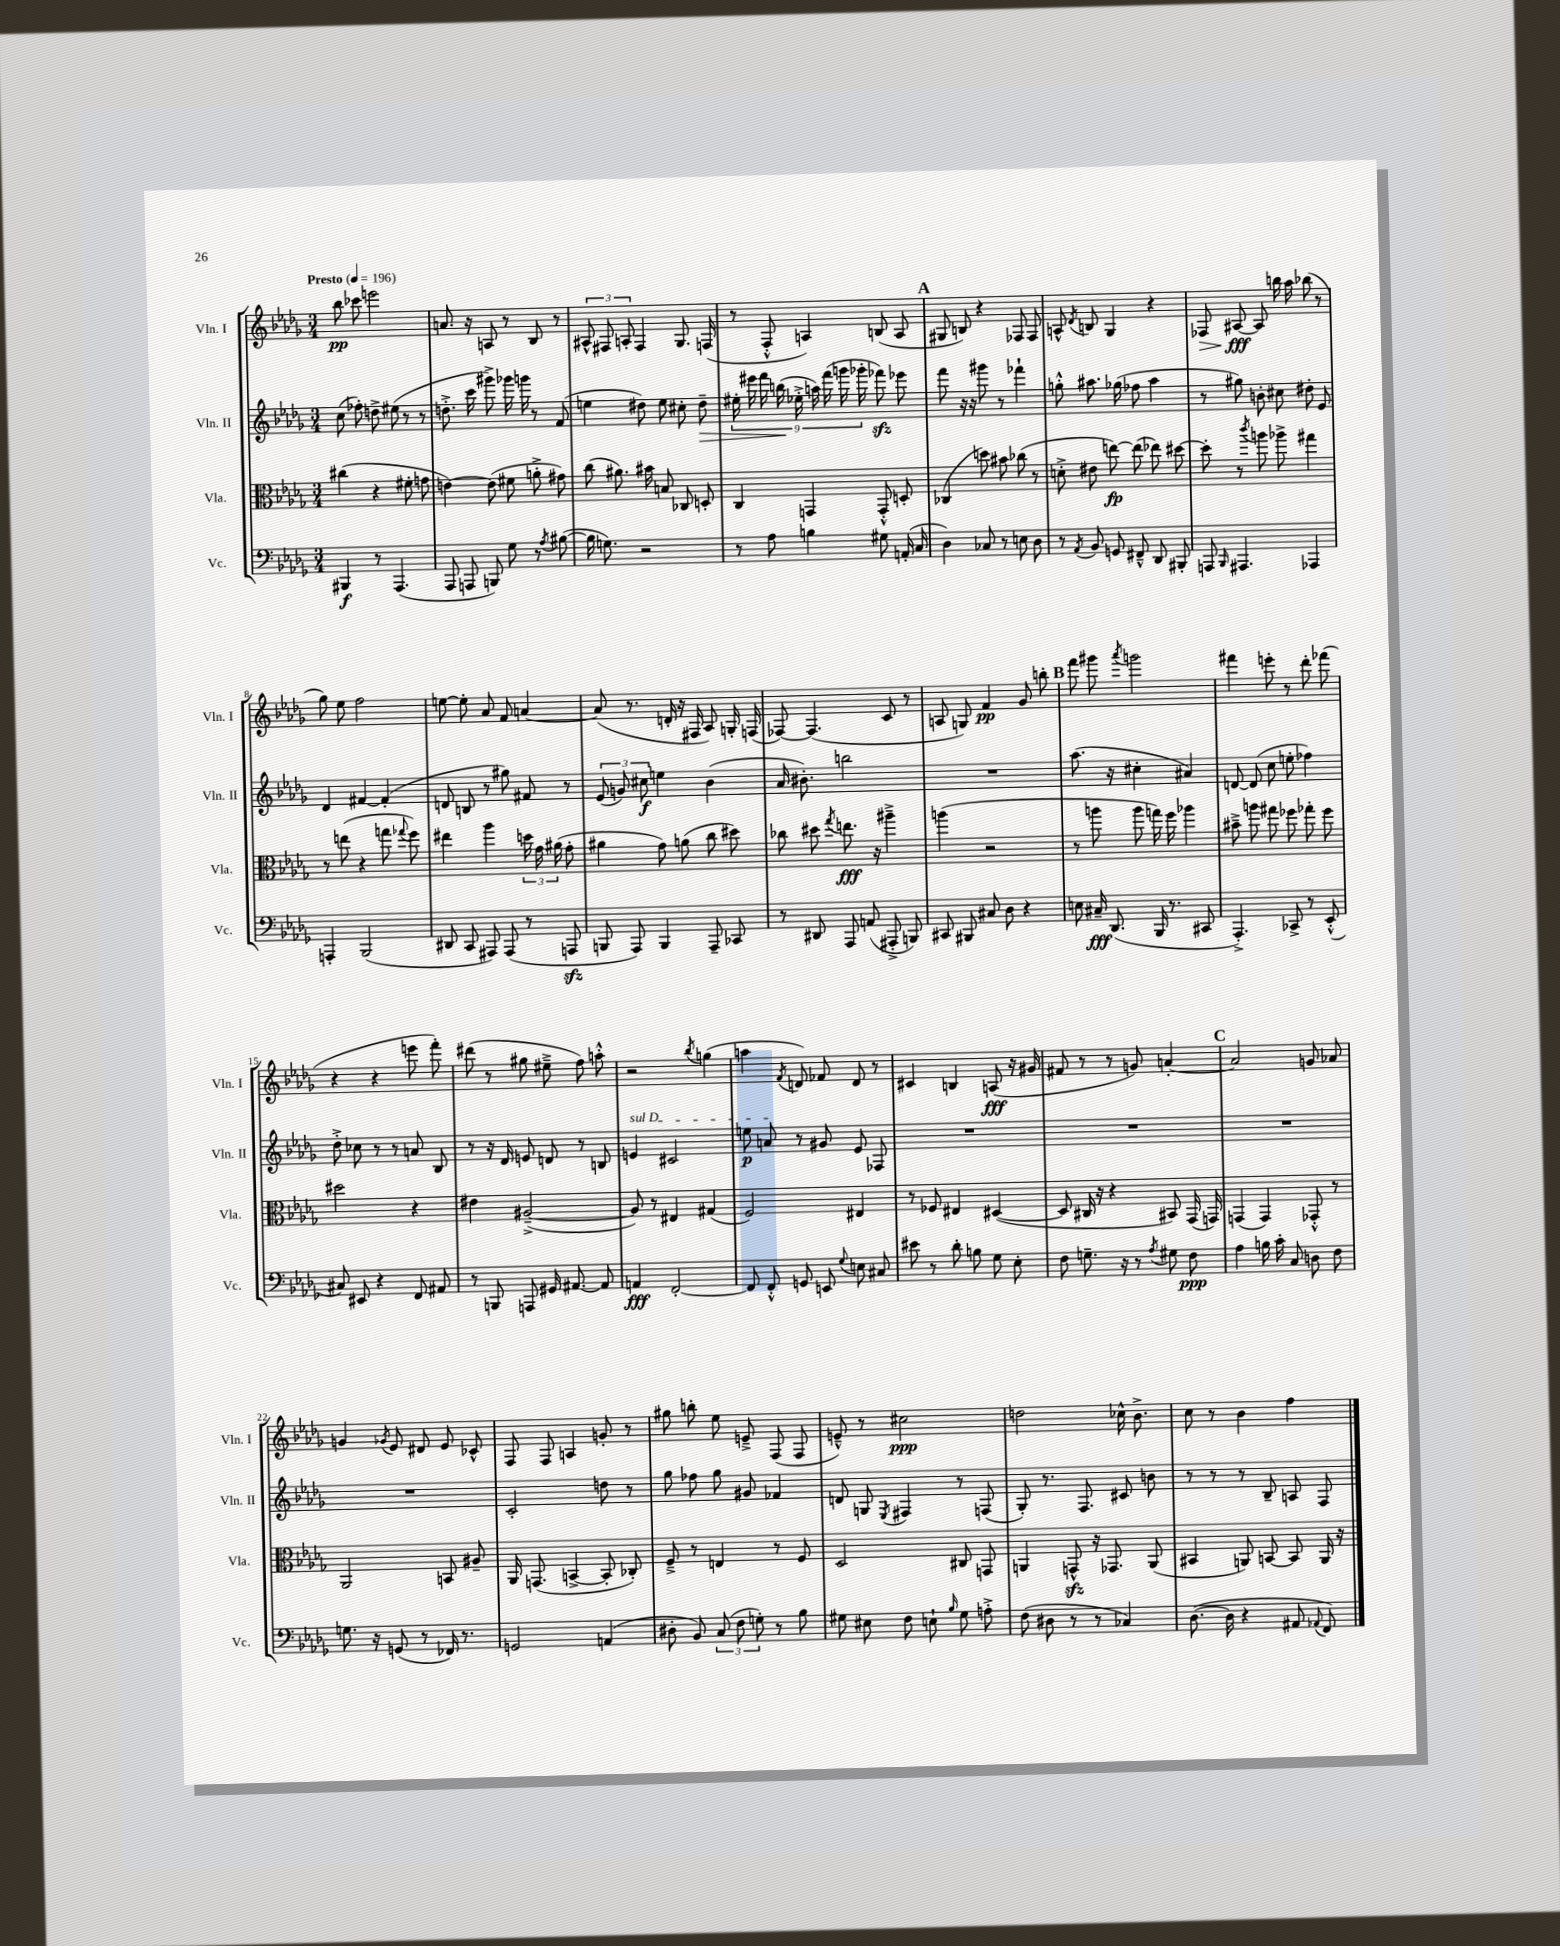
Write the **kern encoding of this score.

**kern	**kern	**kern	**kern
*staff4	*staff3	*staff2	*staff1
*clefF4	*clefC3	*clefG2	*clefG2
*k[b-e-a-d-g-]	*k[b-e-a-d-g-]	*k[b-e-a-d-g-]	*k[b-e-a-d-g-]
*M3/4	*M3/4	*M3/4	*M3/4
*MM196	*MM196	*MM196	*MM196
4BBB#/	(4cc#\	(8cc\	8bb-\
.	.	8ff-'\)	8ccc-\
8r	4r	8dd^\	2eee\
(4.AAA-/	.	(8ee#\	.
.	8f#'\	8r	.
.	8g\	8r	.
=	=	=	=
8AAA-/	[4e\)	8.dd'^\	8.a/
8AAA/	.	.	.
.	.	16ccc\	16r
8BBB/)	(8e\]	8ggg#^\)	8A/
8G-\	8f#\	16ggg-\	8r
.	.	16ggg\	.
8r	8a'^\	8r	8B-/
8qA-/	.	.	.
([8B#\	8g#\)	(8f/	8r
=	=	=	=
16B#\]	(8cc\	4ee\	12A#^^/
8.G\)	.	.	.
.	.	.	12F#/
.	8.a#\)	.	.
.	.	.	12A'/
2r	.	8dd#\)	4F#/
.	16b#\	.	.
.	8B/	8ee\	.
.	8C-/	8cc#'\	8.G-/
.	8D'/	8dd#~\	.
.	.	.	(16F/
=	=	=	=
8r	4C/	18ee#'\	8r
.	.	18eee#\	.
.	.	18fff\	.
8A-\	.	.	8F'^^/
.	.	(18bb\	.
.	.	18ee-'^\	.
4B\	4GG/	.	4A/)
.	.	18aa\)	.
.	.	(18fff\	.
.	.	18ggg\	.
.	.	18ggg-'\	.
8G#\	8GG'^^/	8fff-\)	(8B/
(16AA'/	8D'/	8eee-\	8A/
16C/	.	.	.
=	=	=	=
4D-\)	(4C-/	8fff\	8G#/
.	.	16r	8B/)
.	.	16r	.
8C-/	8dd\)	8ggg#\	4r
8r	8b#\	8r	.
8E\	(8cc-\	4fff-`\	8F-/
8D-\	8r	.	8F-/
=	=	=	=
8r	8d'^\	8gg'^^\	8A^^/
8qAA-/	.	.	8qd-/
8BB-/	8e#\	8.aa#\	8B/
8GG/	[8ee\)	.	4G-/
.	.	(16gg-\	.
8FF#~^^/	(8ee\]	8ff-\	.
8DD-/	8ee-\)	4aa#\	4r
8BBB#'/	[8dd#\	.	.
=	=	=	=
8AAA/	8dd#'\]	8r	8F-/
16qqBBB-/	.	.	.
4.AAA#/	8r	8gg#\)	[8A#/
.	8qccc/	.	.
.	8aa\	8b'\	8A#/]
.	8aa-^\	8cc#\	16bb\
.	.	.	16aa-\
4AAA-/	4gg#\	8dd#'\	(8bb-\
.	.	8e-/	8r
=	=	=	=
4AAA'/	8r	4d-/	8gg-\)
.	(8ee\	.	8ee-\
(2BBB-/	4r	[4f#/	2ff\
.	8gg\	(4f#'/]	.
.	8qqgg-/	.	.
.	8ff\)	.	.
=	=	=	=
8DD#/	4ee#\	8d/	[8ee\
8CC/	.	8B/	8ee'\]
8AAA#/)	4aa-\	8r	8a-/
(8AAA#/	.	8gg#\)	8f/
8r	24dd\	8f#/	[4a/
.	24g-\	.	.
.	(24a#\	.	.
8AAA/	8g-'\	8r	.
=	=	=	=
8BBB/	4a#\	(12e-/	(8a/]
.	.	12g/)	.
8AAA-/)	.	.	8.r
.	.	12cc#\	.
4BBB/	8g-\)	4ee\	.
.	.	.	16d'/
.	(8a\	.	16r
.	.	.	16F#/
8AAA-~/	8cc\	(4b-\	8A-/)
8CC-/	8dd#\)	.	16G'/
.	.	.	(16F/
=	=	=	=
8r	8cc-\	16a-/	[8F-/)
.	.	8.b#'\)	.
8DD#/	8dd#\	.	(4.F-/]
.	8qgg-/	.	.
8AAA-/	8.ee\	2bb\	.
(8AA/	.	.	.
.	16r	.	.
8AAA#'^/	4aa#~^\	.	8c/
8BBB/)	.	.	8r
=	=	=	=
8CC#/	(4aa\	2.r	8A/
8BBB#/	.	.	8G/)
8C#/	2r	.	4f/
8D-\	.	.	.
4r	.	.	8g-/
.	.	.	8bb'\
=	=	=	=
8E\	8r	(8.aa-\	8fff\
16C#~/	8aa\	.	8ggg#\
(8.DD-/	.	16r	.
.	.	.	8qaaa-/
.	8aa\	4cc#'\	2ggg\
16BBB-/	16gg\)	.	.
8.r	16ff\	.	.
.	4aa-\	4a#/)	.
8CC#/	.	.	.
=	=	=	=
4.AAA-'^/)	8b#~^\	[8d/	4fff#\
.	8aa\	(8d/]	.
.	8gg#\	8cc\	8eee'\
8CC-^/	8ff-\	8ee'\	8r
8r	8gg-'\	4ff-\)	8ddd-'\
(8EE-'^^/	8ff-\	.	(8fff-\
=	=	=	=
8C#/)	2dd#\	8dd-'^\	4r
8EE#/	.	8cc-\	.
4r	.	8r	4r
.	.	8r	.
8FF/	4r	8a/	8eee\
8AA#/	.	8B-/	8fff'\)
=	=	=	=
8r	4e#\	8r	(8ddd#\
8BBB/	.	16r	8r
.	.	16d-/	.
8AAA/	([2A#~^/	8e/	8gg#\
16GG#/	.	8d/	8ee#~^\
[8.AA#/	.	.	.
.	.	8r	8ff\)
8AA#/]	.	8B/	8aa'^^\
=	=	=	=
4AA/	8A#/])	4e/	2r
.	8r	.	.
[2FF'/	4E#/	2c#/	.
.	.	.	8qbb-/
.	(4G#/	.	(4gg\
=	=	=	=
8FF/]	2F/)	8ee\	4aa\
8FF'^^/	.	8a/	.
.	.	.	8qf/
8GG/	.	8r	8d/)
8EE/	.	8g#/	8f-/
8qqG-/	.	.	.
8E\	4E#/	8e-/	8d/
8C#/	.	8F-/	8r
=	=	=	=
8e#\	8r	2.r	4c#/
8r	8F-/	.	.
8d-'\	4E#/	.	4B/
8B\	.	.	.
8G-\	([4D#/	.	(8A/
8E-'\	.	.	16r
.	.	.	16g#/
=	=	=	=
8F\	8D#/]	2.r	8f#/
8.G~\	16C#/	.	8r
.	16r	.	.
.	4r	.	8r
16r	.	.	.
8r	.	.	8g/)
8qA-/	.	.	.
8G#\	8BB#/)	.	[4a'/
8F\	(16GG-/	.	.
.	16GG/)	.	.
=	=	=	=
4A-\	(4GG/	2.r	2a/]
16B\	4GG/)	.	.
16c'\	.	.	.
8C/	.	.	.
8D\	8GG-'^^/	.	8g/
8F\	8r	.	8a-/
=	=	=	=
8.G\	2AA-/	2.r	4g/
16r	.	.	.
.	.	.	8qg-/
(8GG/	.	.	8e-/
8r	.	.	8d#/
16FF-/)	8BB/	.	8e-/
8.r	.	.	.
.	8A#~/	.	8c-^^/
=	=	=	=
2GG/	16AA-/	2c'/	8F/
.	(8.GG/	.	.
.	.	.	8F/
.	[4BB^/	.	4A/
(4AA/	8BB'/]	8dd\	8g'/
.	8C-'/)	8r	8r
=	=	=	=
8D#'\	8F~^/	8gg-\	8gg#\
8BB-/)	8r	8ff-\	8bb'\
(12C/	4E/	8gg-\	8ee-\
12F\	.	.	.
.	.	8g#/	8e~^/
12G'\)	.	.	.
8r	8r	4f-/	(8F/
8B-\	8F/	.	8F/
=	=	=	=
8G#\	2D-/	8d/	8e~^^/)
8E#\	.	8G/	8r
.	.	8qE-/	.
8F\	.	4F#/	2cc#\
8E`\	.	.	.
16qqB-/	.	.	.
8G#\	8C#/	8r	.
8A'^\	8GG/	(8F/	.
=	=	=	=
(8F\	4AA/	8G-'/)	2dd\
8D#\	.	8.r	.
8r	8GG^^/	.	.
.	.	8.F/	.
8r	16r	.	.
.	8.GG-/	.	.
4C-/)	.	8c#/	16cc-^^\
.	.	.	8.b-^\
.	(8AA/	8b\	.
=	=	=	=
([8.D-\	4BB#/	8r	8cc\
.	.	8r	8r
16D-\]	.	.	.
4r	8AA/)	8r	4b-\
.	[8BB/	8B-~/	.
8AA#/	8BB/]	8A/	4ff\
8qqAA-/	.	.	.
8FF/)	16AA/	8F/	.
.	16r	.	.
==	==	==	==
*-	*-	*-	*-
